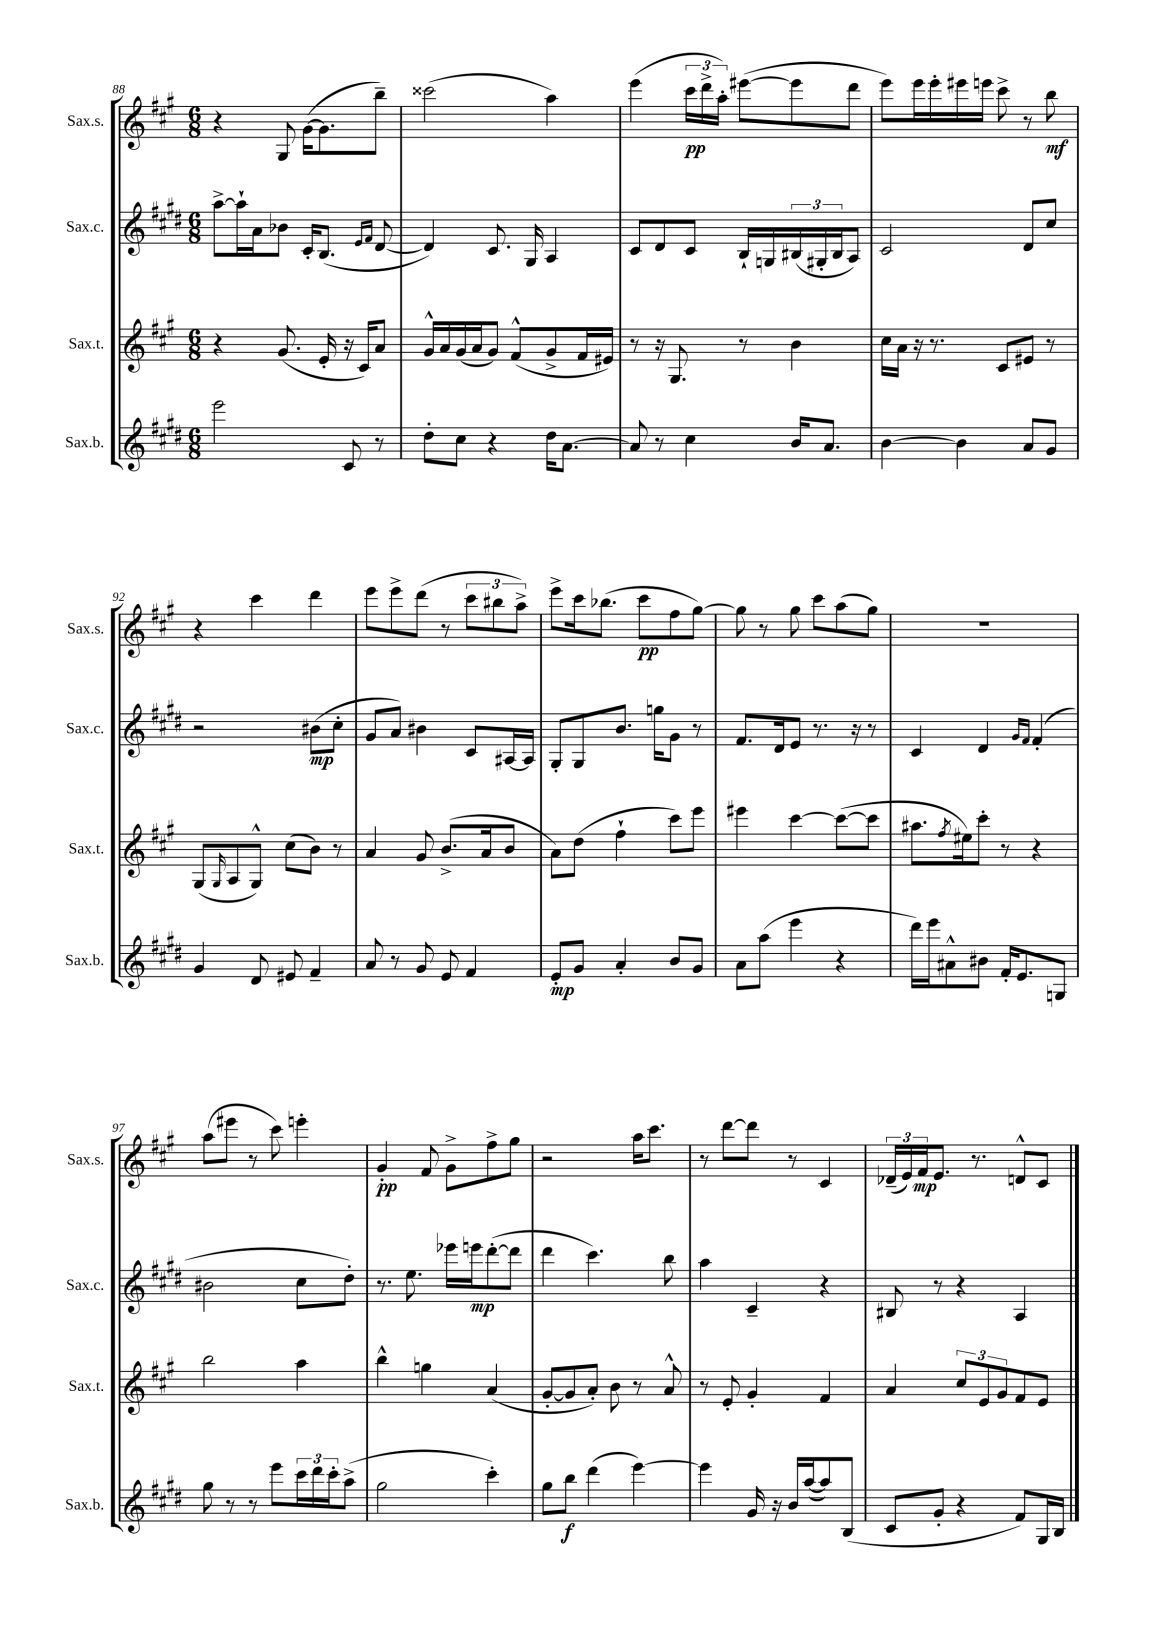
<<
\new StaffGroup <<
\new Staff = "s0" \with { instrumentName = "Sax.s." shortInstrumentName = "Sax.s." } {
    \clef treble \key a \major \numericTimeSignature \time 6/8
    r4 gis8 gis'16~( gis'8. b''8--) |
    cisis'''2( a''4) |
    e'''4( \tuplet 3/2 { cis'''16\pp d'''16-> a''16-.) } eis'''8~( eis'''8 d'''8 |
    e'''8) e'''16 e'''16-. eis'''16 e'''16 cis'''8-> r8 b''8\mf |
    r4 cis'''4 d'''4 |
    e'''8 e'''8-> d'''8( r8 \tuplet 3/2 { cis'''8 bis''8 a''8->) } |
    e'''8-> cis'''16 bes''8.( cis'''8\pp fis''8 gis''8~) |
    gis''8 r8 gis''8 cis'''8 a''8( gis''8) |
    R2. |
    a''8( eis'''8 r8 cis'''8) e'''4-. |
    gis'4-.\pp fis'8 gis'8-> fis''8-> gis''8 |
    r2 a''16 cis'''8. |
    r8 d'''8~ d'''8 r8 cis'4 |
    \tuplet 3/2 { des'16--( e'16) fis'16\mp } e'8. r8. d'8-^ cis'8 \bar "|." |
}
\new Staff = "s1" \with { instrumentName = "Sax.c." shortInstrumentName = "Sax.c." } {
    \clef treble \key e \major \numericTimeSignature \time 6/8
    a''8~-> a''16-! a'16 bes'8 cis'16-. b8.( \grace { e'16 fis'16 } dis'8~ |
    dis'4) cis'8. gis16 a4 |
    cis'8 dis'8 cis'8 b16-! g16 \tuplet 3/2 { bis16( gis16-. bis16 } a8) |
    cis'2 dis'8 cis''8 |
    r2 bis'8\mp( cis''8-. |
    gis'8 a'8) bis'4 cis'8 ais16~ ais16 |
    gis8-. gis8 b'8. g''16 gis'8 r8 |
    fis'8. dis'16 e'8 r8. r16 r8 |
    cis'4 dis'4 \grace { gis'16 fis'16 } fis'4-.( |
    bis'2 cis''8 dis''8-.) |
    r8. e''8. ees'''16 e'''16\mp dis'''8~-.( dis'''8 |
    dis'''4 cis'''4.) b''8 |
    a''4 cis'4-- r4 |
    bis8 r8 r4 a4 \bar "|." |
}
\new Staff = "s2" \with { instrumentName = "Sax.t." shortInstrumentName = "Sax.t." } {
    \clef treble \key a \major \numericTimeSignature \time 6/8
    r4 gis'8.( e'16-. r16 cis'16) a'8 |
    gis'16-^ a'16 gis'16( a'16 gis'8) fis'8-^( gis'8-> fis'16 eis'16) |
    r8 r16 gis8. r8 b'4 |
    cis''16 a'16 r16 r8. cis'8 eis'8 r8 |
    gis8( \grace { gis16 } a8 gis8-^) cis''8( b'8) r8 |
    a'4 gis'8 b'8.->( a'16 b'8 |
    a'8) d''8( fis''4-! cis'''8) e'''8 |
    eis'''4 cis'''4~ cis'''8~( cis'''8 |
    ais''8. \acciaccatura { fis''8 } eis''16) cis'''8-. r8 r4 |
    b''2 a''4 |
    b''4-^ g''4 a'4( |
    gis'8~-. gis'8 a'8-.) b'8 r8 a'8-^ |
    r8 e'8-. gis'4-. fis'4 |
    a'4 \tuplet 3/2 { cis''8 e'8 gis'8 } fis'8 e'8 \bar "|." |
}
\new Staff = "s3" \with { instrumentName = "Sax.b." shortInstrumentName = "Sax.b." } {
    \clef treble \key e \major \numericTimeSignature \time 6/8
    e'''2 cis'8 r8 |
    dis''8-. cis''8 r4 dis''16 a'8.~ |
    a'8 r8 cis''4 b'16 a'8. |
    b'4~ b'4 a'8 gis'8 |
    gis'4 dis'8 eis'8 fis'4-- |
    a'8 r8 gis'8 e'8 fis'4 |
    e'8-.\mp gis'8 a'4-. b'8 gis'8 |
    a'8 a''8( e'''4 r4 |
    dis'''16) e'''16 ais'8-^ bis'8 fis'16-. e'8. g8 |
    gis''8 r8 r8 e'''8 \tuplet 3/2 { cis'''16 dis'''16 cis'''16-. } a''8->( |
    gis''2 cis'''4-.) |
    gis''8 b''8\f dis'''4( e'''4~) |
    e'''4 gis'16 r16 b'16 a''16~( a''8) b8( |
    cis'8 gis'8-. r4 fis'8) gis16 b16 \bar "|." |
}
>>
>>
\layout { \context { \Score currentBarNumber = #88 } }
